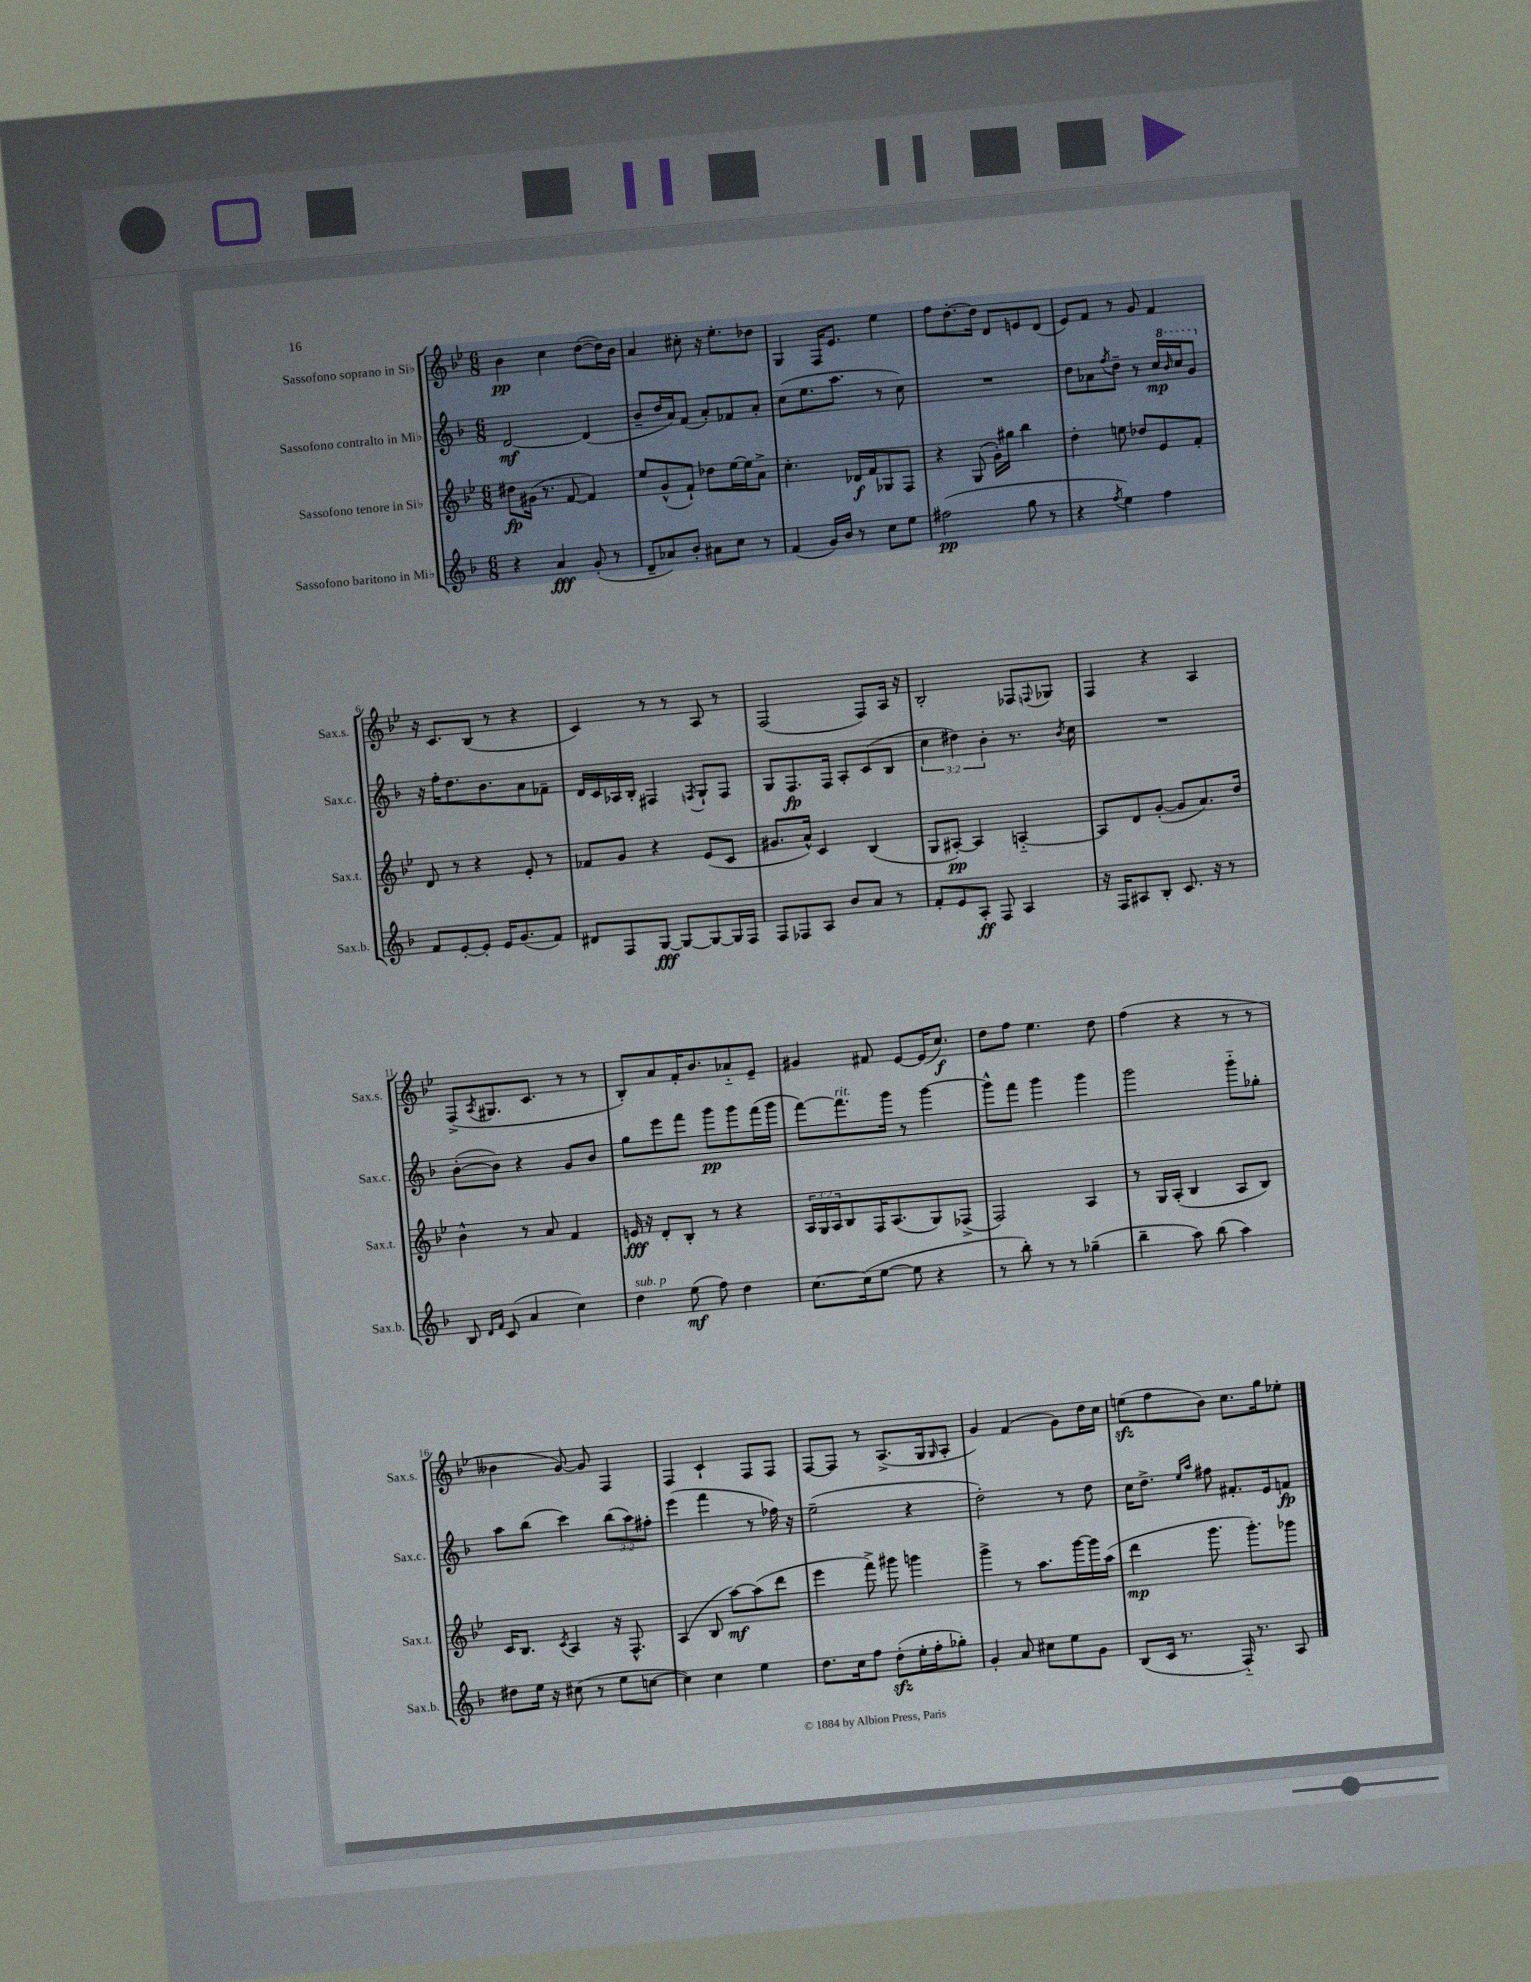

**kern	**kern	**kern	**kern
*staff4	*staff3	*staff2	*staff1
*clefG2	*clefG2	*clefG2	*clefG2
*k[b-]	*k[b-e-]	*k[b-]	*k[b-e-]
*M6/8	*M6/8	*M6/8	*M6/8
4r	8dd#	[2d	4b-
.	(16g#	.	.
.	8.r	.	.
4a	.	.	4cc
.	[8f	.	.
(8g'	4f])	(4d]	([8dd
8r	.	.	16dd])
.	.	.	16b-
=	=	=	=
8d~	8ee-	8b-~	4a
8a-)	(8g^^	16dd	.
.	.	16a)	.
8b-'	8f`)	(8f	8cc#'
8a#	8dd-	8a')	16r
.	.	.	8.ee-'
8cc	[16ee-	8f-	.
.	16ee-]	.	.
8r	8a^	8a'	8dd-
=	=	=	=
(4f	4.cc'	(8cc	4G
.	.	8.ee	.
16g)	.	.	16F
16b-	.	8.aa	8.e-
8r	16d-	.	.
.	16f	.	.
8cc	8G-	8r	4ee-
8ee	8F	8cc)	.
=	=	=	=
(2ff#	4r	2.r	8ff
.	.	.	[8.dd'
.	(8G	.	.
.	.	.	16dd]
.	16g')	.	8d
.	16gg#	.	.
8gg	4bb-	.	8e
8r	.	.	(8d
=	=	=	=
4r	4dd'	8dd	8e-)
.	.	8a-	8f
8qff	.	8qff	.
4ee)	8ee	8dd~	8r
.	8dd-	8r	8g
4ff	8e-	16cc	4f
.	.	16qqbb-	.
.	.	16ccc	.
.	8f'	8gg	.
=	=	=	=
8f	8d	16r	16r
.	.	16ff'	8.c
[8e'	8r	8.dd	.
8e']	4r	.	(8B-
.	.	8.b-	.
16e	.	.	8r
(8.g	.	.	.
.	8e-'	8a	4r
8f)	8r	8f-~	.
=	=	=	=
8d#	8f-	16d	4c)
.	.	16c	.
8F	8g	16A-	.
.	.	16B-'	.
[8G	4r	4F#	8r
8G_	.	.	8r
.	.	8qF	.
8G_	(8e-	8G`	8A
16G]	8c	8F	8r
16F	.	.	.
=	=	=	=
8F	8.g#	8G	(2F
8F-	.	8.F	.
.	16a^^)	.	.
8A	4c	.	.
.	.	16F	.
8b-	.	8A'	.
8a	(4B-	(8c	8F)
8r	.	8B-	16A
.	.	.	16r
=	=	=	=
8f'	8G	6cc	2B-'
8e	[8A#')	.	.
.	.	6dd#)	.
8A'	4A#]	.	.
.	.	6b-'	.
8F	.	.	.
4A	[4A'~	8.r	8F-
.	.	.	8qqF
.	.	.	8G-
.	.	8qb-	.
.	.	16cc	.
=	=	=	=
16r	8A]	2.r	4F
16F	.	.	.
8A#	8d	.	.
8B-'	([8g'	.	4r
8.c	8g]	.	.
.	8.a)	.	4A
16r	.	.	.
8r	.	.	.
.	16dd	.	.
=	=	=	=
8B-	4b-^^	([8b-'	(8F^
16qqd	.	.	.
16qqf	.	.	8qA
(8c	.	8b-])	8.G#
4a	8r	4r	.
.	.	.	8.c
.	8a	.	.
4cc)	4f	8g	8r
.	.	8b-	8r
=	=	=	=
4dd	16e	8gg	8B-')
.	16r	.	.
.	8d'	8eee	8a
(8ee	8B-'	8fff	16f'
.	.	.	8.b-
8ff)	8r	8ggg	.
4dd	4r	8ggg	8a-'~
.	.	(16fff	8e-~
.	.	16ggg	.
=	=	=	=
[8.cc	24A	[8fff)	4g#
.	24G	.	.
.	24A	.	.
.	8B-	8.fff]	.
(16cc]	.	.	.
[8ee	16F	.	8f#
.	(8.A	16ggg	.
8ee]	.	8r	[8e-
4r	8G)	[4ggg	(16e-]
.	.	.	8.cc)
.	(8F-^	.	.
=	=	=	=
8r	2F)	8ggg^^]	8dd
8bb-')	.	8fff	8ff
8r	.	4ggg	4.ee-
8r	.	.	.
(4gg-~	4A	4ggg	.
.	.	.	8dd
=	=	=	=
4bb-~	8r	2ggg	(4ff
.	16G	.	.
.	(16A'	.	.
8aa)	4B-	.	4r
(8bb-	.	.	.
4aa)	8A	8ggg'~	8r
.	8B-)	8gg-'	8r
=	=	=	=
8dd#	16c	8aa	4b--
.	8.B-	.	.
16ee	.	(8bb-	.
16r	.	.	.
.	8qc	.	.
(8cc#	4A	4ccc)	[8g)
8r	.	.	8g]
8ee	16r	(12bb-	4F
.	8.F^^	.	.
.	.	12aa)	.
[8cc	.	.	.
.	.	12ff#'	.
=	=	=	=
4cc])	(4A	(4eee	4F
4cc	8B-	4fff	4c`
.	[8aa)	.	.
4ee	(8aa]	8r	8F
.	8ddd	16ff-)	8F
.	.	16r	.
=	=	=	=
8.dd	4eee-	(2ee~	[8F
.	.	.	8F]
16cc	.	.	.
8ff	8fff^)	.	8r
(8dd'	8ggg#	.	(8.A^
16ee'	4ggg	4r	.
16ff'	.	.	16G
.	.	.	16qqG
8gg-')	.	.	8A'
=	=	=	=
4g'	4ggg^	2dd')	4g)
8a	8r	.	(4f
8cc#	8.aa	.	.
8ee	.	8r	8g)
.	[16ggg	.	.
8g	16ggg]	8dd	16dd
.	(16aa	.	16cc
=	=	=	=
(8B-	4ddd	16cc	(8ee
.	.	8.dd^	.
16c	.	.	8ff
8.r	.	.	.
.	.	16qqee	.
.	.	16qqaa	.
.	8.ggg	8ff#	8b-)
16F'~)	.	8.f#'	8.cc
8.r	8.ggg')	.	.
.	.	16e	16gg
8A	8ggg-	8f	8ee-'
==	==	==	==
*-	*-	*-	*-
